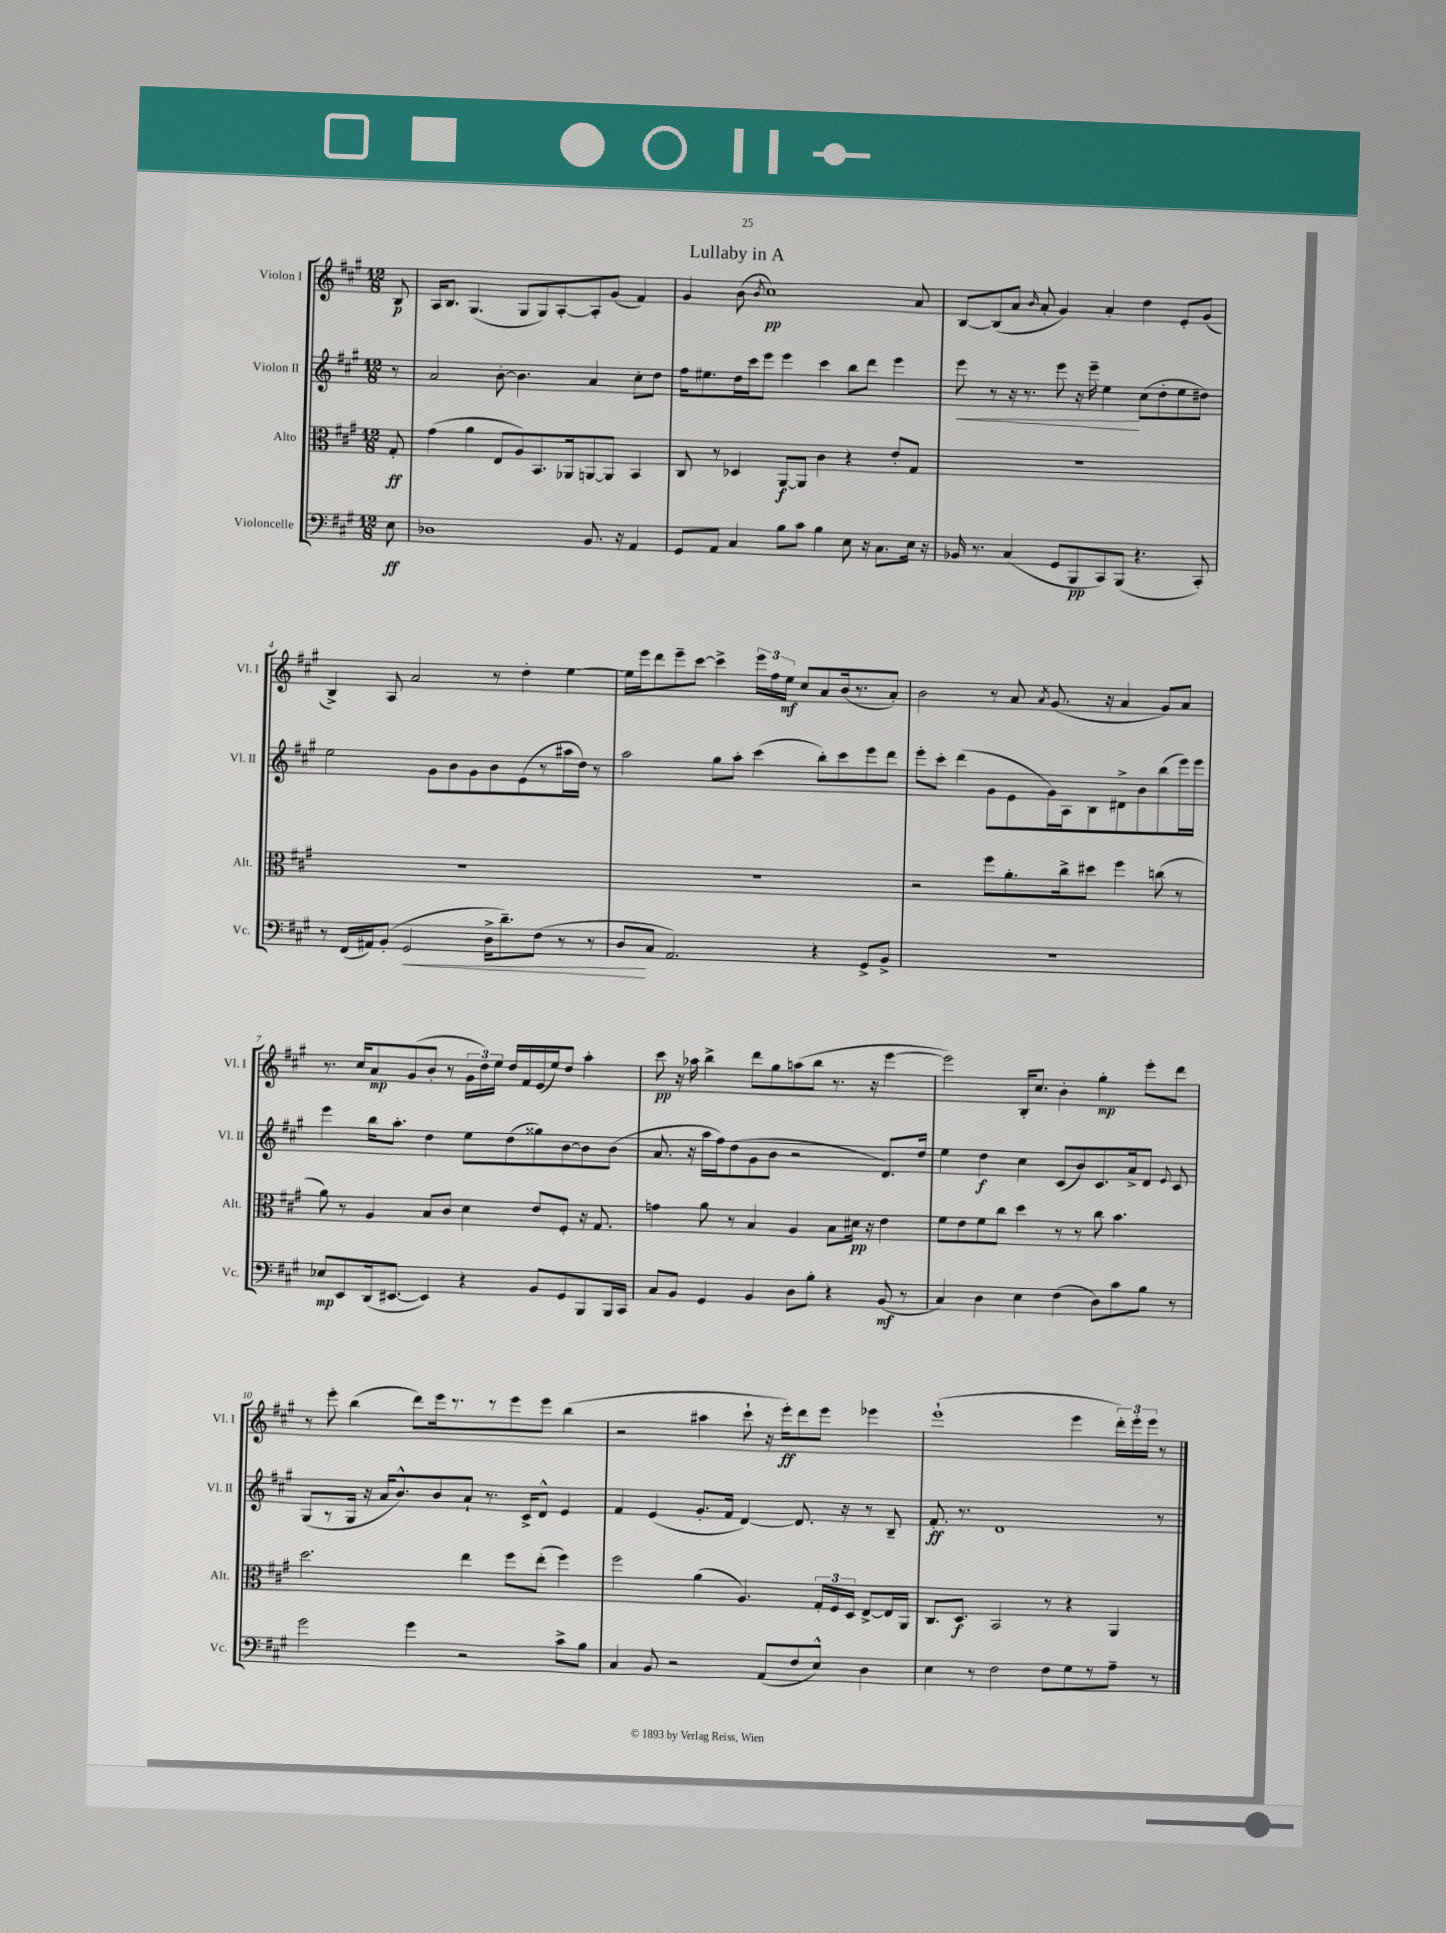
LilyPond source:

\header { title = "Lullaby in A" }
<<
\new StaffGroup <<
\new Staff = "s0" \with { instrumentName = "Violon I" shortInstrumentName = "Vl. I" } {
    \clef treble \key a \major \numericTimeSignature \time 12/8 \partial 8
    \autoBeamOff b8\p |
    a16[ b8.] gis4.( gis8[ gis8) a8~-. a8-. gis'8]( fis'4) |
    gis'4 b'8( \acciaccatura { b'8 } cis''1\pp) a'8 |
    b8[~ b8( a'8] \grace { b'16 } a'8-. gis'4) a'4-. d''4 e'8[-. gis'8]( |
    b4->) a8 a'2 r8 d''4-. e''4~ |
    e''16[ e'''16 d'''8 e'''8-- cis'''8]~ cis'''4-> \tuplet 3/2 { e'''16[ fis''16 e''16]\mf } cis''8[ a'8 b'16( r8. a'8]-.) |
    b'2 r8 a'8 \acciaccatura { a'8 } gis'8.( r16 a'4 gis'8[) a'8] |
    r8. cis''16[ a'8\mp gis'8( b'8]-. r8 \tuplet 3/2 { gis'16[ d''16) e''16] } d''16[ fis'16 e'16( e''16) d''8] a''4-. |
    cis'''8\pp r16 aes''16 b''4-> d'''8[ gis''8 a''8( b''8] r8. r16 e'''4~ |
    e'''2) b16[-. cis''8.] b'4-. gis''4-.\mp e'''8[-. d'''8] |
    r8 e'''8-. b''4( d'''8[) e'''16 r8. r8 e'''8 e'''8] b''4( |
    r2 ais''4 cis'''8-! r16 e'''16[-.\ff) d'''8 e'''8] ees'''4 |
    e'''1-!( e'''4 \tuplet 3/2 { d'''16[-.) e'''16-. e'''16] } r8 \bar "|." |
}
\new Staff = "s1" \with { instrumentName = "Violon II" shortInstrumentName = "Vl. II" } {
    \clef treble \key a \major \numericTimeSignature \time 12/8 \partial 8
    \autoBeamOff r8 |
    a'2 b'8~-. b'4. a'4 cis''8[-. d''8] |
    fis''16[ eis''8. d''16 cis'''16 e'''8] e'''4 cis'''4 b''8[ d'''8] e'''4 |
    e'''8\< r8 r16 r8. e'''8 r16 e'''16-- e''4\! cis''8[( d''8-. e''8 dis''8]) |
    e''2 gis'8[ b'8 gis'8 b'8 e'8( r8 ais''16 d''16]) r8 |
    a''2 gis''8[ a''8]-. cis'''4( b''8[-.) cis'''8 e'''8 d'''8] |
    e'''8[-. cis'''8]-. d'''4( gis'8[ e'8 gis'16) a16 b8 dis'8-> b'8 b''8( e'''16) e'''16] |
    e'''4 b''16[ a''8.]-. d''4 e''8[ d''8( gisis''8) b'8~ b'8 b'8]( |
    a'8. r16 a''16[ fis''16) d''8( gis'8 b'8] r2 d'8.[) d''16] |
    e''4 d''4\f cis''4 cis'8[( b'8) cis'8. a'16-> d'8] \appoggiatura { e'8 } cis'8 |
    gis8[( r8 gis16] r16 a'16[ b'8.-^) b'8 a'8]-! r8. cis'16[-> d'8]-^ e'4 |
    fis'4 e'4( gis'8.[-. fis'16] d'4~) d'8. r16 r8 b8-- |
    fis'8.-.\ff r8. d'1 r8 \bar "|." |
}
\new Staff = "s2" \with { instrumentName = "Alto" shortInstrumentName = "Alt." } {
    \clef alto \key a \major \numericTimeSignature \time 12/8 \partial 8
    \autoBeamOff gis8-.\ff |
    gis'4( a'4 e8[ a8) b,8. aes,16 a,8~ a,8] b,4 |
    cis8 r8 des4 a,8[~\f a,8] cis'4 r4 e'8[-. gis8] |
    R1. |
    R1. |
    R1. |
    r2 fis''8[ a'8.-. cis''16-> dis''8] fis''4 c''8( r8 |
    a'8) r8 a4 b8[ cis'8] d'4 e'8[ fis8]-. r16 gis8. |
    g'4 a'8 r8 b4 a4 b8[ dis'16]\pp r16 e'4 |
    fis'8[ e'8 fis'8 cis''8] d''4 r8 r8 cis''8 b'4. |
    d''2. e''4 fis''8[ e''8]-.( fis''4) |
    fis''2 a'4( a4.) \tuplet 3/2 { gis16[-. fis16 d16] } e8[~-> e16 a,16] |
    cis8.[ d8.]\f b,2 r8 r4 a,4 \bar "|." |
}
\new Staff = "s3" \with { instrumentName = "Violoncelle" shortInstrumentName = "Vc." } {
    \clef bass \key a \major \numericTimeSignature \time 12/8 \partial 8
    \autoBeamOff e8\ff |
    des1 b,8. r16 a,4 |
    gis,8[ a,8] cis4 b8[ cis'8] b4 e8 r16 cis8.[ e16] r16 |
    bes,16 r8. cis4( gis,8[ b,,8\pp cis,8) b,,8]( r4. cis,8-.) |
    r8 fis,16[( ais,16) b,8]-.( gis,2\< d16[-> d'8.--) fis8]( r8 r8 |
    d8[\! cis8] a,2.) r4 gis,8[-> b,8]-> |
    R1. |
    ees8[\mp e,8 d,16( eis,8.]~ eis,4) r4 b,8[ gis,8 b,,8 b,,16 cis,16] |
    cis8[ b,8] gis,4 b,4 d8[ b8]-. r4 b,8\mf( r8 |
    cis4) d4 e4 fis4( d8[) cis'8 b8] r8 |
    gis'2 gis'4 r2 cis'8[-> b8] |
    cis4 b,8 r2 a,8[( fis8 e8]-^) d4 |
    e4 r8 fis2 fis8[ gis8 r8 a8]-- r8 \bar "|." |
}
>>
>>
